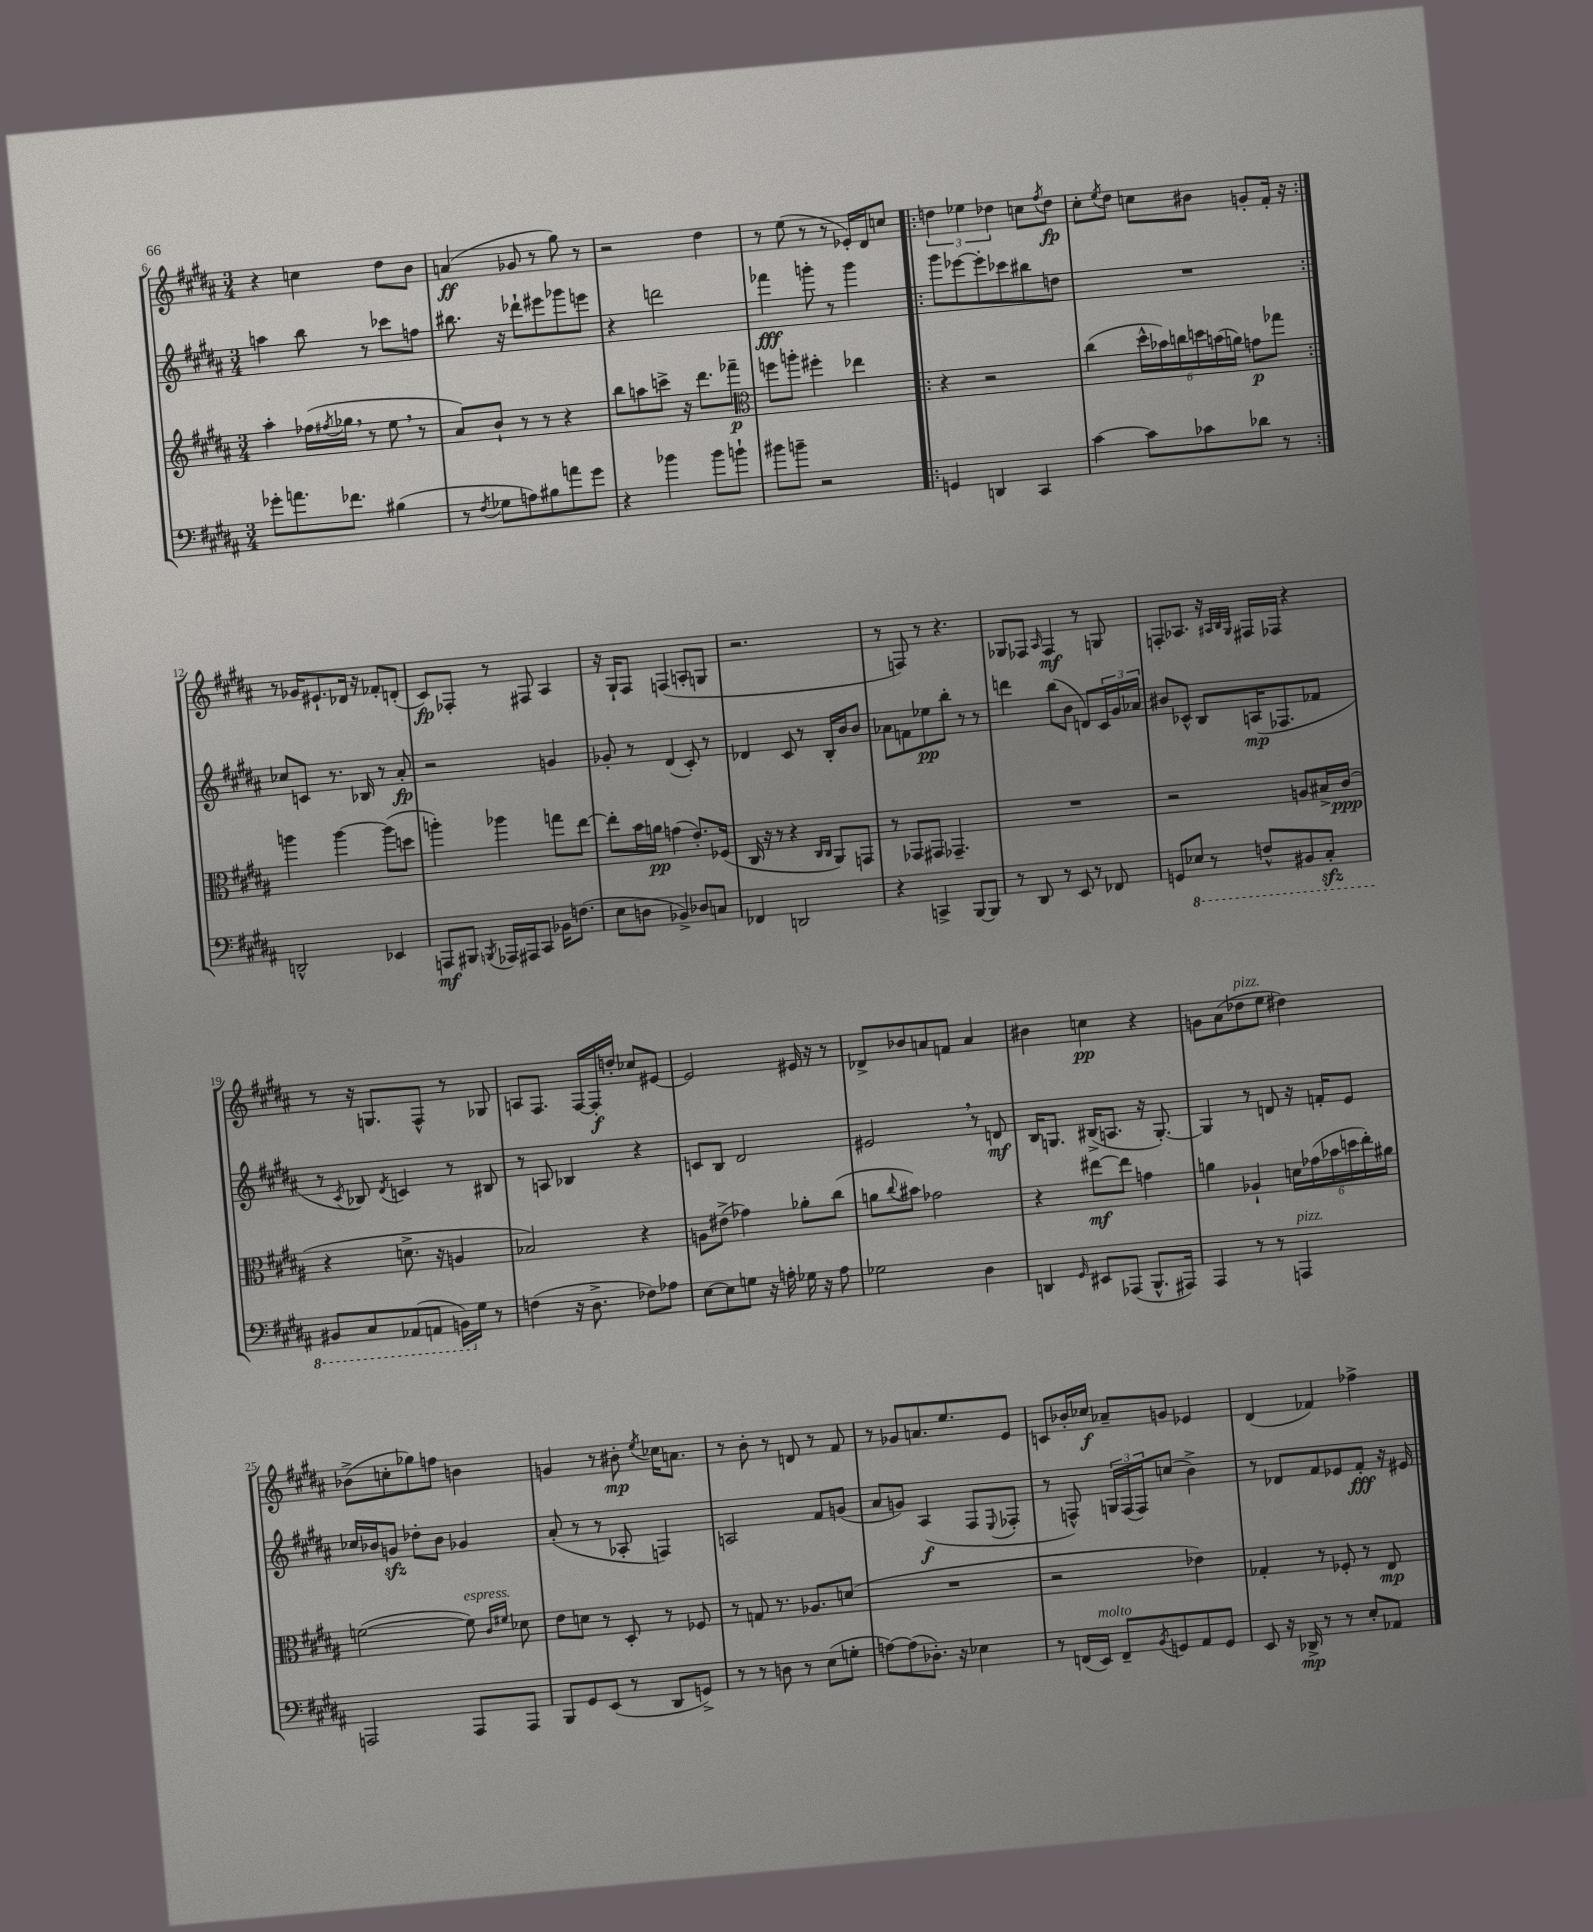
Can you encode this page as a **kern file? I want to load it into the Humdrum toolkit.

**kern	**kern	**kern	**kern
*staff4	*staff3	*staff2	*staff1
*clefF4	*clefG2	*clefG2	*clefG2
*k[f#c#g#d#a#]	*k[f#c#g#d#a#]	*k[f#c#g#d#a#]	*k[f#c#g#d#a#]
*M3/4	*M3/4	*M3/4	*M3/4
8g-'	4aa#'	4aa	4r
8.a	.	.	.
.	(16ff-	8bb	4cc
.	8qff#	.	.
8.f-	16gg-	.	.
.	8r	8r	.
(4B#	8ee	8ccc-	8dd#
.	8r	8ff	8b
=	=	=	=
8r	8a#)	8.bb#	(4a
8qF#	.	.	.
8G-	8b`	.	.
.	.	16r	.
8A)	8r	8ddd-`	8g-
8B#	8r	8eee#	8r
8a	4r	8ggg-	8gg#)
8g#	.	8eee	8r
=	=	=	=
4r	8bb	4r	2r
.	8aa	.	.
4b-	8ccc^	2ddd	.
.	16r	.	.
.	8.ddd#	.	.
8b-	.	.	4dd#
8b`	8fff-~	.	.
=	=	=	=
*	*clefC3	*	*
8b#	8ff	4fff-	8r
8b~	8aa'	.	(8ee
2r	4ff#'	8ggg'	8r
.	.	8r	8r
.	4ee-	4ggg	16e-')
.	.	.	16d#
.	.	.	8cc
=!|:	=!|:	=!|:	=!|:
4GG	4r	8ggg#	6dd
.	.	[8eee-	.
.	.	.	6ee-
4DD	2r	8eee-']	.
.	.	.	6dd-
.	.	8ccc-	.
4CC#	.	8bb#	8cc
.	.	.	8qff#
.	.	8dd	8dd-
=	=	=	=
[4c#	(4cc#	2.r	8cc#'
.	.	.	8qee
.	.	.	8dd#
8c#]	24dd#^^	.	8cc
.	24b-)	.	.
.	24cc	.	.
8c-	24dd	.	8b#
.	(24b	.	.
.	24a)	.	.
8d-	8g	.	8g'
8r	8gg-	.	16f#'
.	.	.	16r
=:|!	=:|!	=:|!	=:|!
2DD^^	4aa	8cc-	8r
.	.	8c	16g-
.	.	.	8.e#`
.	[4aa	8.r	.
.	.	.	16d-
.	.	16B-	16r
4EE-	(8aa]	8r	8f-'
.	8dd	8a#'	(8d'
=	=	=	=
8AAA	4aa')	2r	8c#)
8BBB#	.	.	8F-'
8qBBB	.	.	.
16AAA-	4aa-	.	8r
16AAA#	.	.	.
8CC#	.	.	8F#
16BB-	8gg	4g	4A#
(8.F	.	.	.
.	[8ee	.	.
=	=	=	=
8E	8ee']	8g-'	16r
.	.	.	16G#`
8D	16b	8r	8F#
.	16a	.	.
4BB-^)	(4g	(4d#	(4F
8D-	8.e')	8c#')	8A'
8C	.	8r	8G
.	(16F-	.	.
=	=	=	=
4FF-	16C#	4d-	2.r
.	16r	.	.
.	8r	.	.
2DD	4r	8c#	.
.	.	8r	.
.	16qqC#	.	.
.	16qqC#	.	.
.	8AA#)	16B'	.
.	.	16b	.
.	8GG	8b	.
=	=	=	=
4r	8r	8a-	8r
.	8GG-	8f	8F)
4CC^	8GG#	8ee-	8r
.	4.GG-~	8bb'	4.r
[8BBB	.	8r	.
8BBB]	.	8r	.
=	=	=	=
8r	2.r	4ddd	8G-
8DD#	.	.	8F-
.	.	.	16qqA#
8r	.	(8bb	4F-
8EE	.	8b	.
8r	.	8d)	8r
8FF-	.	24c#	8G
.	.	24g#	.
.	.	24a-	.
=	=	=	=
8GG	2r	8b#	8F'
8EE-	.	8c-^^	8.A-
8r	.	8B	.
.	.	.	16r
.	.	.	32qqA#
.	.	.	32qqB
.	.	.	32qqG#
8FF^^	.	(16A	16F#
.	.	8.F-	16F-
8BBB#	8A	.	4r
8CC#'	16B#^	8f-	.
.	(16c#	.	.
=	=	=	=
8BBB#	4r	8r	8r
.	.	8qc#	.
8CC#	.	8B-)	16r
.	.	.	8.G
.	.	8qd#	.
(8AAA-	8.d^	4c	.
8AAA	.	.	8F#^^
.	16r	.	.
16BBB)	4A	8r	8r
16G#	.	.	.
8r	.	8B#	8G-
=	=	=	=
(4F	2B-)	8r	8A
.	.	8A	8.F#
16r	.	4B-	.
8.D#^	.	.	[16F#
.	.	.	16F#']
.	.	.	16dd'
8F-)	4r	4r	8cc-
8A-	.	.	[8e#
=	=	=	=
[8E	8A	8c	2e#]
8E]	(8e#^	8B	.
8G	4g-)	2d#	.
16r	.	.	.
16A'	.	.	.
16G-	8a-'	.	16e#
16r	.	.	16r
8A	(8cc#	.	8r
=	=	=	=
2G-	8a	2e#	8d-^
.	8qqcc#	.	.
.	8b#)	.	8b-
.	2g-	.	8a
.	.	.	8f
4D#	.	8r	4a
.	.	8d	.
=	=	=	=
4DD	4r	16B	4b#
.	.	8.G	.
16qqGG#	.	.	.
8EE#	[8ee#	(16B#^	4cc
.	.	8.A	.
(8AAA-	8ee#]	.	.
8.BBB^^	4g	16r	4r
.	.	[8.G')	.
16AAA#)	.	.	.
=	=	=	=
4AAA#	4a	4G]	8g
.	.	.	(8a#
8r	4A-`	8r	8dd-
8r	.	8d	8ee
4AAA	24d	16r	4dd#)
.	(24g-	.	.
.	.	16f'	.
.	24b-	.	.
.	24dd	8e	.
.	24ee')	.	.
.	24a#	.	.
=	=	=	=
2AAA	([2f	16cc-	(8b-^
.	.	16b-	.
.	.	8g	8cc'
.	.	8dd-'	8gg-)
.	.	8b-	8ff
8AAA	8f])	4g-	4b
.	16qqc#	.	.
.	16qqf#	.	.
8AAA	8d-	.	.
=	=	=	=
8BBB	8e	(8a#'	4g
8GG#	8d	8r	.
(8EE	8r	8r	8r
8r	8D#'	8A-'	8b#'
.	.	.	8qee
8DD#	8r	4F)	16cc-
.	.	.	8.a
8GG^)	8F-	.	.
=	=	=	=
8r	8r	2A	8r
8r	8G	.	8b'
8D	8.r	.	8r
8r	.	.	8d
.	8.A-	.	.
(8E	.	8f#	8r
8G'	(8d	(8g	8f#
=	=	=	=
[8A)	2.r	8a#	8r
(8A]	.	8g)	8g-
8.D-')	.	(4A#	8.a
16r	.	.	8.ee
4E-	.	8F#	.
.	.	8qqE	.
.	.	8F-'	8e
=	=	=	=
8r	2r	8r	8c
(16FF	.	8F^^)	16b-'
16EE)	.	.	16cc-
8FF~	.	24G	8a-~
.	.	(24F	.
.	.	24F)	.
8qBB	.	.	.
8GG	.	(8cc	8g
8AA#	4e-)	4b^)	4e-
8GG	.	.	.
=	=	=	=
8EE	4G-'	8r	(4d#
16r	.	8d-	.
16DD-^	.	.	.
8r	8r	8f#	4f-)
8r	8F-'	8e-	.
8E'	8r	8f#'	4ff-^
8AA-	8E	16r	.
.	.	16e#	.
==	==	==	==
*-	*-	*-	*-
